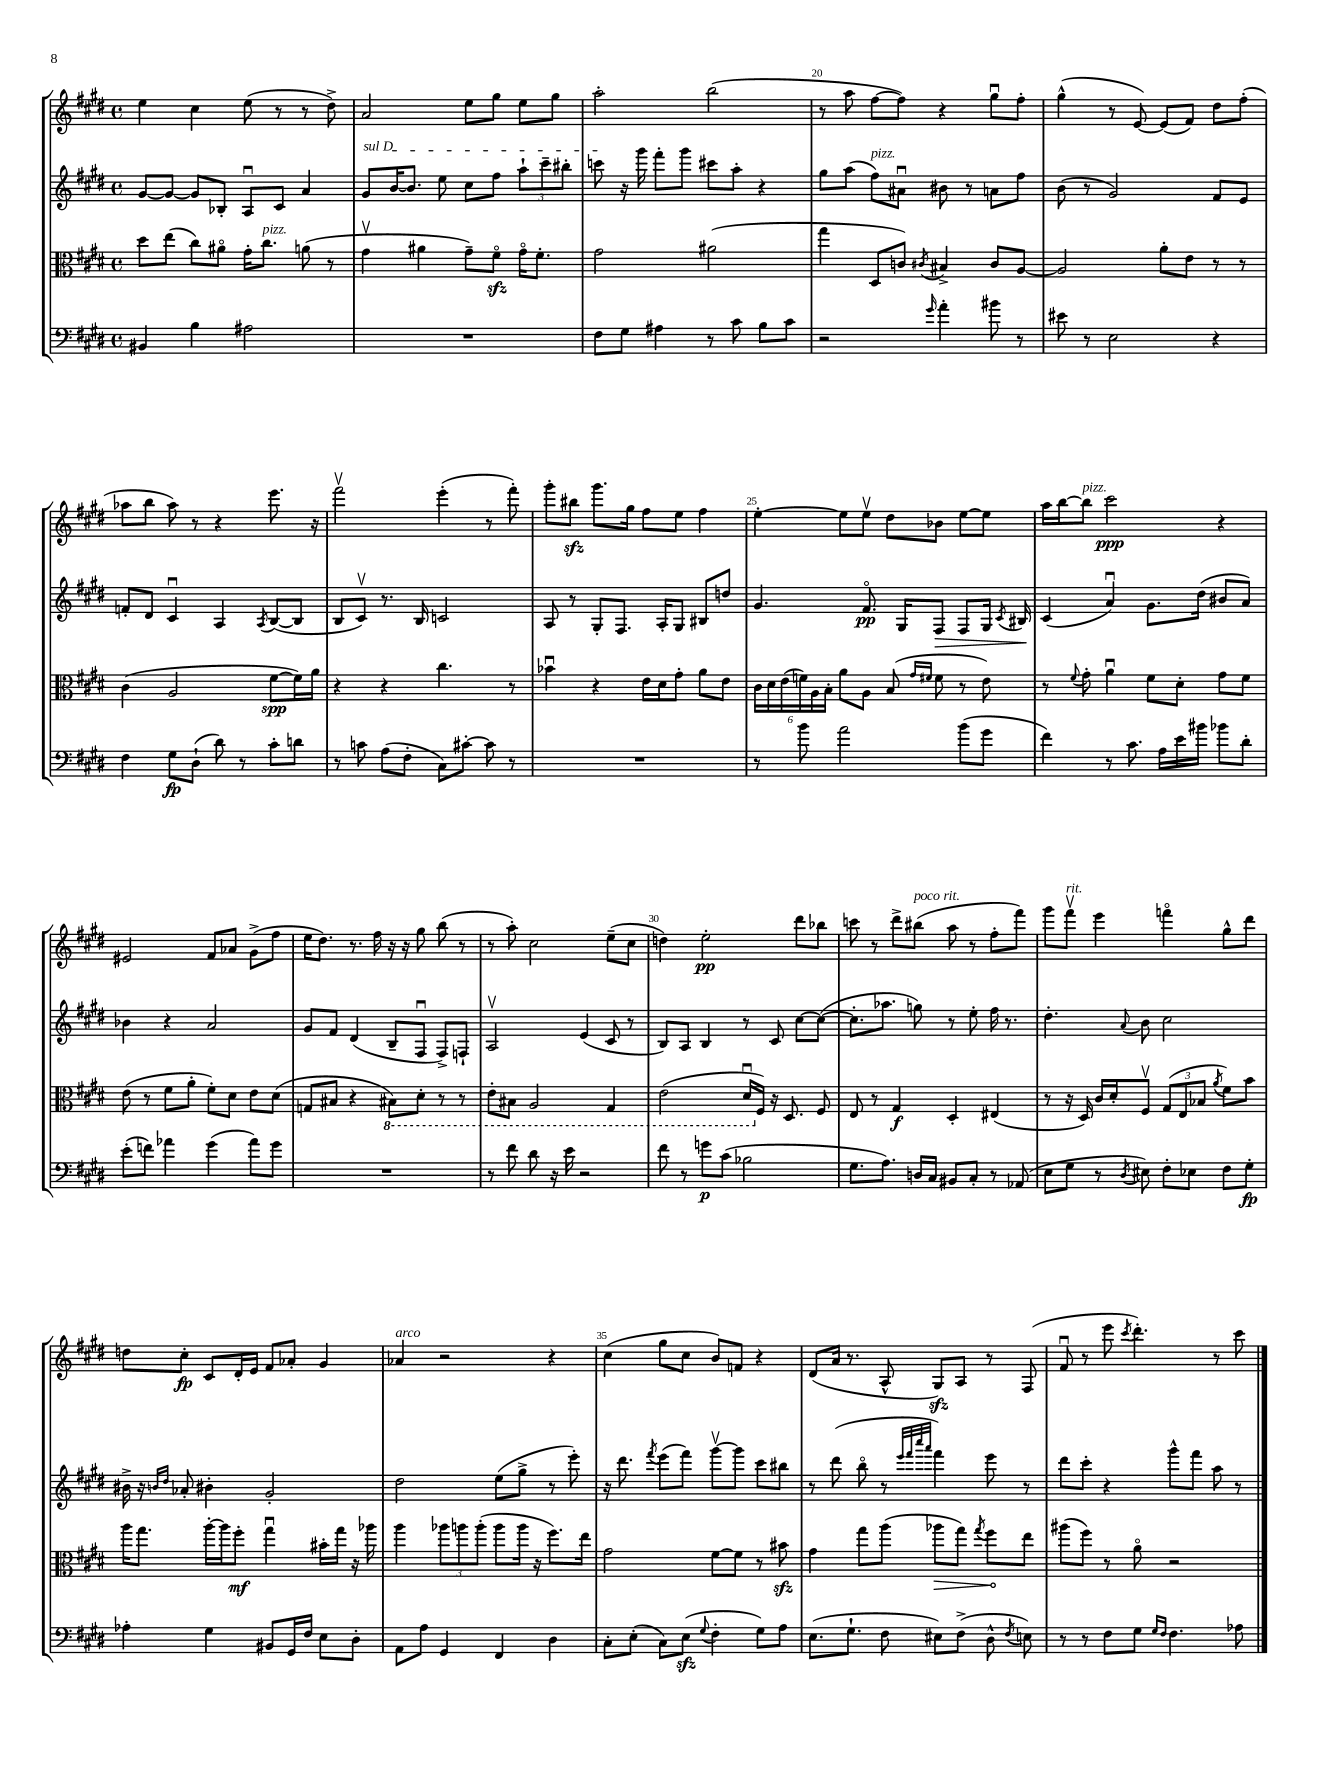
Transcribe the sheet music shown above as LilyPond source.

<<
\new StaffGroup <<
\new Staff = "s0" {
    \clef treble \key e \major \defaultTimeSignature \time 4/4
    \autoBeamOff e''4 cis''4 e''8( r8 r8 dis''8->) |
    a'2 e''8[ gis''8] e''8[ gis''8] |
    a''2-. b''2( |
    r8 a''8 fis''8[~ fis''8]) r4 gis''8[\downbow fis''8]-. |
    gis''4-^( r8 e'8~) e'8[( fis'8]) dis''8[ fis''8]-.( |
    aes''8[ b''8] aes''8) r8 r4 e'''8. r16 |
    fis'''2\upbow e'''4-.( r8 fis'''8-.) |
    gis'''8[-. bis''8]\sfz gis'''8.[ gis''16] fis''8[ e''8] fis''4 |
    e''4~-. e''8[ e''8]\upbow dis''8[ bes'8] e''8[~ e''8] |
    a''16[ b''16~ b''8]^\markup { \italic "pizz." } cis'''2\ppp r4 |
    eis'2 fis'8[ aes'8] gis'8[->( fis''8] |
    e''16[ dis''8.]) r8. fis''16 r16 r16 gis''8 b''8( r8 |
    r8 a''8-.) cis''2 e''8[--( cis''8] |
    d''4) e''2-.\pp dis'''8[ bes''8] |
    c'''8 r8 dis'''8[-> bis''8]^\markup { \italic "poco rit." }( a''8 r8 fis''8[-. fis'''8]) |
    gis'''8[ fis'''8]\upbow^\markup { \italic "rit." } e'''4 f'''4\flageolet gis''8[-^ dis'''8] |
    d''8[ cis''8]-.\fp cis'8[ dis'16-. e'16] fis'8[ aes'8]-. gis'4 |
    aes'4^\markup { \italic "arco" } r2 r4 |
    cis''4( gis''8[ cis''8] b'8[) f'8] r4 |
    dis'8[( a'16] r8. a8-^ gis8[\sfz) a8] r8 fis8( |
    fis'8\downbow r8 e'''8 \acciaccatura { cis'''8 } dis'''4.-.) r8 cis'''8 \bar "|." |
}
\new Staff = "s1" {
    \clef treble \key e \major \defaultTimeSignature \time 4/4
    \autoBeamOff gis'8[~ gis'8]~ gis'8[ bes8]-. a8[\downbow cis'8] a'4 |
    \once \override TextSpanner.bound-details.left.text = \markup { \italic "sul D" } gis'8[\startTextSpan b'16~ b'8.] e''8 cis''8[ fis''8] \tuplet 3/2 { a''8[-! cis'''8-- bis''8]-. } |
    c'''8\stopTextSpan r16 gis'''16 fis'''8[-. gis'''8] cis'''8[ a''8]-. r4 |
    gis''8[ a''8]( fis''8[^\markup { \italic "pizz." }) ais'8]\downbow bis'8 r8 a'8[ fis''8] |
    b'8( r8 gis'2) fis'8[ e'8] |
    f'8[-. dis'8] cis'4\downbow a4 \acciaccatura { a8 } b8[~( b8] |
    b8[ cis'8]\upbow) r8. b16 c'2 |
    a8 r8 gis8[-. fis8.] a16[-. gis8] bis8[ d''8] |
    gis'4. fis'8.\flageolet\pp gis16[ fis8]\> fis8[ gis16] \acciaccatura { cis'8 } bis16\! |
    cis'4( a'4\downbow) gis'8.[ dis''16]( bis'8[ a'8]) |
    bes'4 r4 a'2 |
    gis'8[ fis'8] dis'4( b8[-- fis8]\downbow fis8[->) f8]-! |
    a2\upbow e'4( cis'8 r8 |
    b8[) a8] b4 r8 cis'8 cis''8[~ cis''8]~( |
    cis''8.[-. aes''8.] g''8) r8 e''8-. fis''16 r8. |
    dis''4.-. \appoggiatura { a'8 } b'8 cis''2 |
    bis'16-> r16 \grace { b'16[ dis''16] } aes'8-. bis'4-. gis'2-. |
    dis''2 e''8[( gis''8]-> r8 e'''8-.) |
    r16 dis'''8. \acciaccatura { fis'''8 } e'''8[( fis'''8]) gis'''8[~\upbow gis'''8] cis'''8[ bis''8] |
    r8 dis'''8( b''8\flageolet r8 \grace { e'''32[ fis'''32 cis''''32 a'''32] } fis'''4) e'''8 r8 |
    dis'''8[ cis'''8]-. r4 gis'''8[-^ fis'''8] a''8 r8 \bar "|." |
}
\new Staff = "s2" {
    \clef alto \key e \major \defaultTimeSignature \time 4/4
    \autoBeamOff dis''8[ e''8]( cis''8[) ais'8]\flageolet gis'16[-. cis''8.]^\markup { \italic "pizz." } a'8( r8 |
    gis'4\upbow ais'4 gis'8[--) fis'8]\flageolet\sfz gis'16[\flageolet fis'8.]-. |
    gis'2 ais'2( |
    gis''4 dis8[ c'8]) \acciaccatura { cis'8 } bis4-> cis'8[ a8]~ |
    a2 a'8[-. e'8] r8 r8 |
    cis'4( a2 fis'8[~\spp fis'16) a'16] |
    r4 r4 cis''4. r8 |
    bes'4\downbow r4 e'16[ dis'16 gis'8]-. a'8[ e'8] |
    \tuplet 6/4 { cis'16[ dis'16 e'16( f'16) a16 b16]-. } a'8[ a8] b8( \grace { gis'16[ fis'16] } fis'8 r8 e'8) |
    r8 \appoggiatura { fis'8 } gis'8-. a'4\downbow fis'8[ dis'8]-. gis'8[ fis'8] |
    e'8( r8 fis'8[ a'8]-. fis'8[-.) dis'8] e'8[ dis'8]( |
    g8[ bis8] r4 \ottava #-1 bis,8[) dis8]-. r8 r8 |
    e8[-. bis,8] a,2 gis,4 |
    e2( dis16[\downbow \ottava #0 fis16]) r16 dis8. fis8 |
    e8 r8 gis4\f dis4-. eis4( |
    r8 r16 dis16) cis'16[ dis'16-. fis8]\upbow \tuplet 3/2 { gis8[( e8 bes8] } \acciaccatura { a'8 } fis'8[) b'8] |
    a''16[ gis''8.] a''16[~-. a''16 fis''8]-.\mf gis''4\downbow bis'16[-. gis''16] r16 aes''16 |
    a''4 \tuplet 3/2 { aes''8[ a''8 a''8]-.( } a''8[ a''16] r16 fis''8.[) e''16] |
    gis'2 fis'8[~ fis'8] r8 bis'8\sfz |
    gis'4 gis''8[ a''8]( \once \override Hairpin.circled-tip = ##t aes''8[\> gis''8]) \acciaccatura { gis''8 } fis''8[\! e''8] |
    ais''8[( fis''8]) r8 a'8\flageolet r2 \bar "|." |
}
\new Staff = "s3" {
    \clef bass \key e \major \defaultTimeSignature \time 4/4
    \autoBeamOff bis,4 b4 ais2 |
    R1 |
    fis8[ gis8] ais4 r8 cis'8 b8[ cis'8] |
    r2 \grace { gis'16 } a'4-. bis'8 r8 |
    eis'8 r8 e2 r4 |
    fis4 gis8[\fp dis8]-!( dis'8) r8 cis'8[-. d'8] |
    r8 c'8 a8[( fis8]-. cis8[) cis'8]~-. cis'8 r8 |
    R1 |
    r8 b'8 a'2 b'8[( gis'8] |
    fis'4) r8 cis'8. a16[ e'16 bis'16] bes'8[ dis'8]-. |
    e'8[-.( f'8]) aes'4 gis'4( aes'8[) gis'8] |
    R1 |
    r8 fis'8 dis'8 r16 e'16 r2 |
    fis'8 r8 g'8[\p cis'8]( bes2 |
    gis8.[ a8.]) d16[ cis16] bis,8[ cis8]-. r8 aes,8( |
    e8[ gis8] r8 \acciaccatura { dis8 } eis8) fis8[-. ees8] fis8[ gis8]-.\fp |
    aes4-. gis4 bis,8[ gis,16 fis16] e8[ dis8]-. |
    a,8[ a8] gis,4 fis,4 dis4 |
    cis8[-. e8]-.( cis8[) e8]\sfz( \appoggiatura { gis8 } fis4-. gis8[) a8] |
    e8.[( gis8.]-! fis8 eis8[) fis8]->( dis8-^ \acciaccatura { fis8 } e8) |
    r8 r8 fis8[ gis8] \grace { gis16[ fis16] } fis4. aes8 \bar "|." |
}
>>
>>
\layout { \context { \Score currentBarNumber = #17 \override BarNumber.break-visibility = ##(#f #t #t) barNumberVisibility = #(every-nth-bar-number-visible 5) } }
